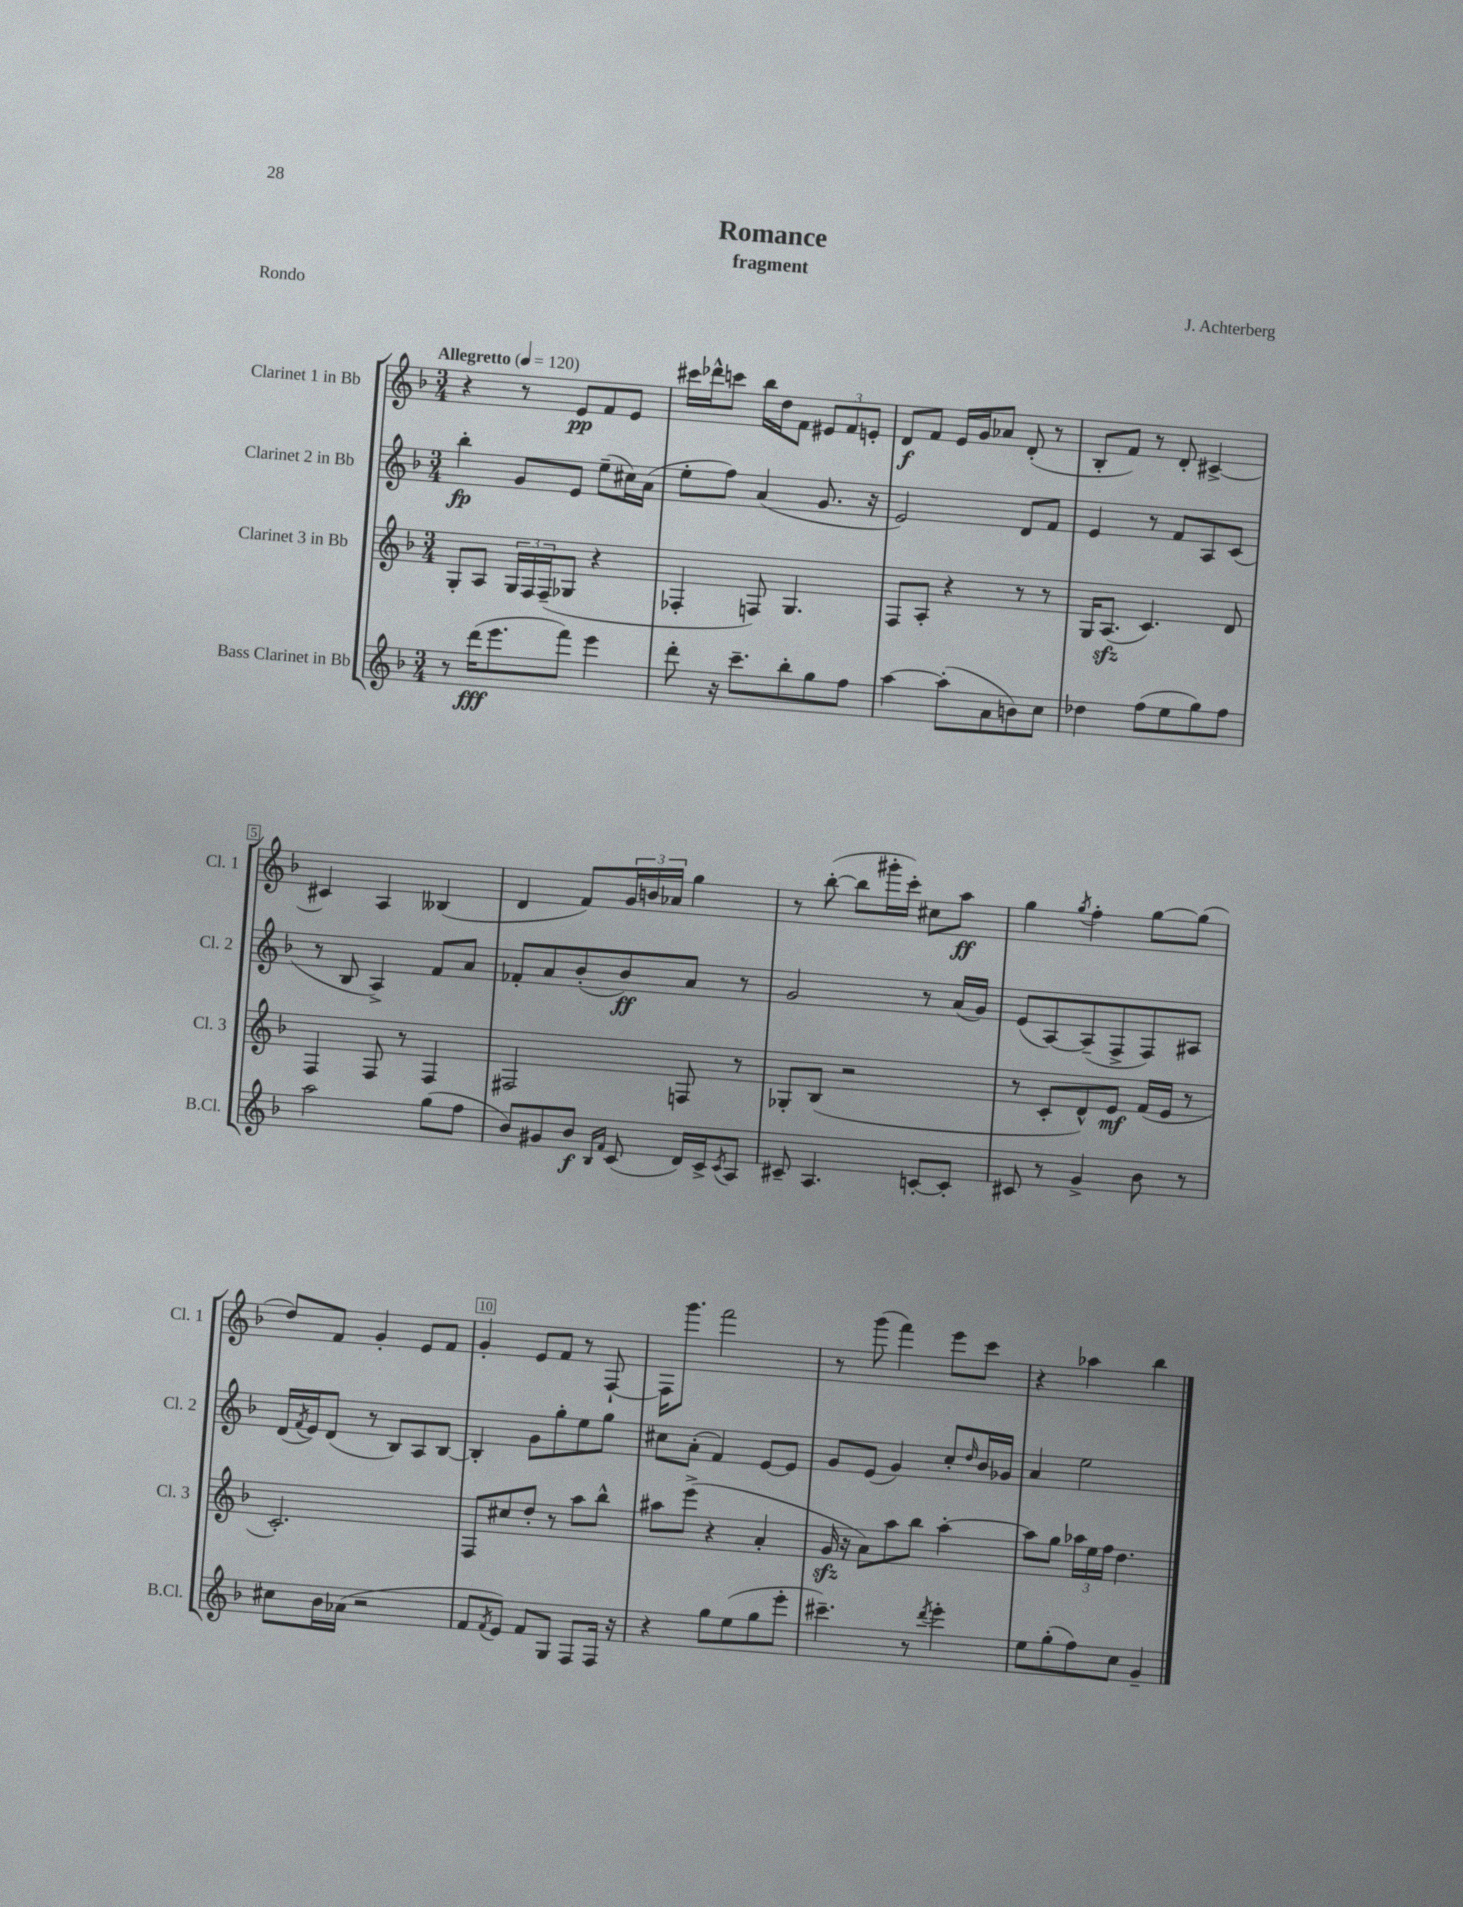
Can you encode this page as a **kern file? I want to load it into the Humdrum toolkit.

**kern	**dynam	**kern	**dynam	**kern	**dynam	**kern	**dynam
*part4	*part4	*part3	*part3	*part2	*part2	*part1	*part1
*staff4	*staff4	*staff3	*staff3	*staff2	*staff2	*staff1	*staff1
*I"Bass Clarinet in Bb	*	*I"Clarinet 3 in Bb	*	*I"Clarinet 2 in Bb	*	*I"Clarinet 1 in Bb	*
*I'B.Cl.	*	*I'Cl. 3	*	*I'Cl. 2	*	*I'Cl. 1	*
*clefG2	*	*clefG2	*	*clefG2	*	*clefG2	*
*k[b-]	*	*k[b-]	*	*k[b-]	*	*k[b-]	*
*M3/4	*	*M3/4	*	*M3/4	*	*M3/4	*
*MM120	*	*MM120	*	*MM120	*	*MM120	*
=1	=1	=1	=1	=1	=1	=1	=1
!	!	!	!	!	!	!LO:TX:a:B:t=Allegretto	!
8r	.	8G'/L	.	4bb-'\	fp	4r	.
(16ddd\KL	fff	8A/J	.	.	.	.	.
8.eee\	.	.	.	.	.	.	.
.	.	24G/LL	.	8g/L	.	8r	.
.	.	24F/	.	.	.	.	.
.	.	(24F~/J	.	.	.	.	.
8fff\J)	.	8G-X/J	.	8e/J	.	8e/L	pp
4eee\	.	4r	.	(8ee~\L	.	8f/	.
.	.	.	.	16cc#X\L)	.	8e/J	.
.	.	.	.	(16a\JJ	.	.	.
=2	=2	=2	=2	=2	=2	=2	=2
8ddd'\	.	4F-X'/	.	8ee'\L	.	16ccc#X\LL	.
.	.	.	.	.	.	16ddd-X^^\J	.
16r	.	.	.	8ff\J)	.	8cccn\J	.
8.ccc~\L	.	.	.	.	.	.	.
.	.	8Fn/)	.	(4a/	.	16bb-\LL	.
.	.	.	.	.	.	16dd\J	.
8bb-'\	.	4.G/	.	.	.	8f\J	.
8gg\	.	.	.	8.g/	.	12e#X/L	.
.	.	.	.	.	.	12f/	.
8ff\J	.	.	.	.	.	.	.
.	.	.	.	.	.	12en'/J	.
.	.	.	.	16r	.	.	.
=3	=3	=3	=3	=3	=3	=3	=3
[4aa\	.	8F/L	.	2e/)	.	8d/L	f
.	.	8A'/J	.	.	.	8f/J	.
(8aa'\L]	.	4r	.	.	.	16e/LL	.
.	.	.	.	.	.	16g/J	.
8a\	.	.	.	.	.	8a-X/J	.
8bn\)	.	8r	.	8d/L	.	(8d'/	.
8cc\J	.	8r	.	8f/J	.	8r	.
=4	=4	=4	=4	=4	=4	=4	=4
4dd-X\	.	16G/KL	.	4e/	.	8B-'/L	.
.	.	(8.Azz/J	.	.	.	.	.
.	.	.	.	.	.	8f/J)	.
(8ff\L	.	4.c/)	.	8r	.	8r	.
8ee\	.	.	.	8f/L	.	8d'/	.
8gg\)	.	.	.	8A/	.	[4c#X^/	.
8ff\J	.	8d/	.	(8c/J	.	.	.
!!LO:LB:g=z
=5	=5	=5	=5	=5	=5	=5	=5
2aa\	.	4F/	.	8r	.	4c#X/]	.
.	.	.	.	8B-/	.	.	.
.	.	8F/	.	4A^/)	.	4A/	.
.	.	8r	.	.	.	.	.
(8gg\L	.	4F/	.	8f/L	.	(4B--X/	.
8ff\J	.	.	.	8a/J	.	.	.
=6	=6	=6	=6	=6	=6	=6	=6
8b-/L)	.	2F#X/	.	8f-X'/L	.	4d/	.
8g#X/	.	.	.	8a/	.	.	.
8b-/J	f	.	.	(8b-'/	.	8f/L)	.
16qqB-/LL	.	.	.	.	.	.	.
16qqf/JJ	.	.	.	.	.	.	.
(8c/	.	.	.	8b-/)	ff	24g/L	.
.	.	.	.	.	.	24bn/	.
.	.	.	.	.	.	24a-X/JJ	.
16d/LL)	.	8Fn/	.	8a/J	.	4gg\	.
16c^/J	.	.	.	.	.	.	.
8qc/	.	.	.	.	.	.	.
8A/J	.	8r	.	8r	.	.	.
=7	=7	=7	=7	=7	=7	=7	=7
8c#X~/	.	8G-X'/L	.	2g/	.	8r	.
4.A/	.	(8B-/J	.	.	.	([8bb-'\	.
.	.	2r	.	.	.	8bb-\L]	.
.	.	.	.	.	.	16ggg#X'\L	.
.	.	.	.	.	.	16ccc'\JJ)	.
[8cn'/L	.	.	.	8r	.	8cc#X\L	.
8c'/J]	.	.	.	(16a/LL	.	8aa\J	ff
.	.	.	.	16g/JJ)	.	.	.
=8	=8	=8	=8	=8	=8	=8	=8
8c#X/	.	8r	.	(8e/L	.	4gg\	.
8r	.	8c'/L	.	[8A/)	.	.	.
.	.	.	.	.	.	8qgg/	.
4g^/	.	8d^^/)	.	(8A~/]	.	4ff'\	.
.	.	8e/J	mf	8F^/	.	.	.
8b-\	.	(16f/LL	.	8F/)	.	[8gg\L	.
.	.	16e/JJ	.	.	.	.	.
8r	.	8r	.	8A#X/J	.	(8gg\J]	.
!!LO:LB:g=z
=9	=9	=9	=9	=9	=9	=9	=9
8cc#X\L	.	2.c'/)	.	(16d/LL	.	8dd/L)	.
.	.	.	.	8qf/	.	.	.
.	.	.	.	16e/J)	.	.	.
16b-\L	.	.	.	(8d/J	.	8f/J	.
(16a-X\JJ	.	.	.	.	.	.	.
2r	.	.	.	8r	.	4g'/	.
.	.	.	.	8B-/L)	.	.	.
.	.	.	.	8A/	.	8e/L	.
.	.	.	.	[8B-/J	.	8f/J	.
=10	=10	=10	=10	=10	=10	=10	=10
8f/L	.	8F/L	.	4B-'/]	.	4g'/	.
8qf/	.	.	.	.	.	.	.
8e/J)	.	8cc#X/	.	.	.	.	.
8f/L	.	8dd'/J	.	8g\L	.	8e/L	.
8G/J	.	8r	.	8gg'\	.	8f/J	.
8F/L	.	8aa\L	.	8ee\	.	8r	.
16F/Jk	.	8bb-^^\J	.	8gg\J	.	[8F`/	.
16r	.	.	.	.	.	.	.
=11	=11	=11	=11	=11	=11	=11	=11
4r	.	8aa#X\L	.	8cc#X\L	.	16F\KL]	.
.	.	.	.	.	.	8.ggg\J	.
.	.	(8eee^\J	.	(8a'\J	.	.	.
8gg\L	.	4r	.	4f/)	.	2fff\	.
(8ee\	.	.	.	.	.	.	.
8gg\	.	4a'/	.	[8e/L	.	.	.
8eee'\J	.	.	.	8e/J]	.	.	.
=12	=12	=12	=12	=12	=12	=12	=12
4.ccc#X~\)	.	16gzz/	.	8g/L	.	8r	.
.	.	16r	.	.	.	.	.
.	.	8a\L)	.	(8e/J	.	(8ggg\	.
.	.	8aa\	.	4g/)	.	4fff\)	.
8r	.	8bb-\J	.	.	.	.	.
8qddd/	.	.	.	.	.	.	.
4eee'\	.	[4aa'\	.	8cc'/L	.	8eee\L	.
.	.	.	.	16qqdd/	.	.	.
.	.	.	.	16b-/L	.	8ccc\J	.
.	.	.	.	16g-X/JJ	.	.	.
=13	=13	=13	=13	=13	=13	=13	=13
8ee\L	.	8aa\L]	.	4a/	.	4r	.
(8gg'\	.	8gg\J	.	.	.	.	.
8ff\)	.	24aa-X\LL	.	2ee\	.	4aa-X\	.
.	.	24ee\	.	.	.	.	.
.	.	24ff\JJ	.	.	.	.	.
8cc\J	.	4.dd\	.	.	.	.	.
4g~/	.	.	.	.	.	4bb-\	.
==	==	==	==	==	==	==	==
*-	*-	*-	*-	*-	*-	*-	*-
